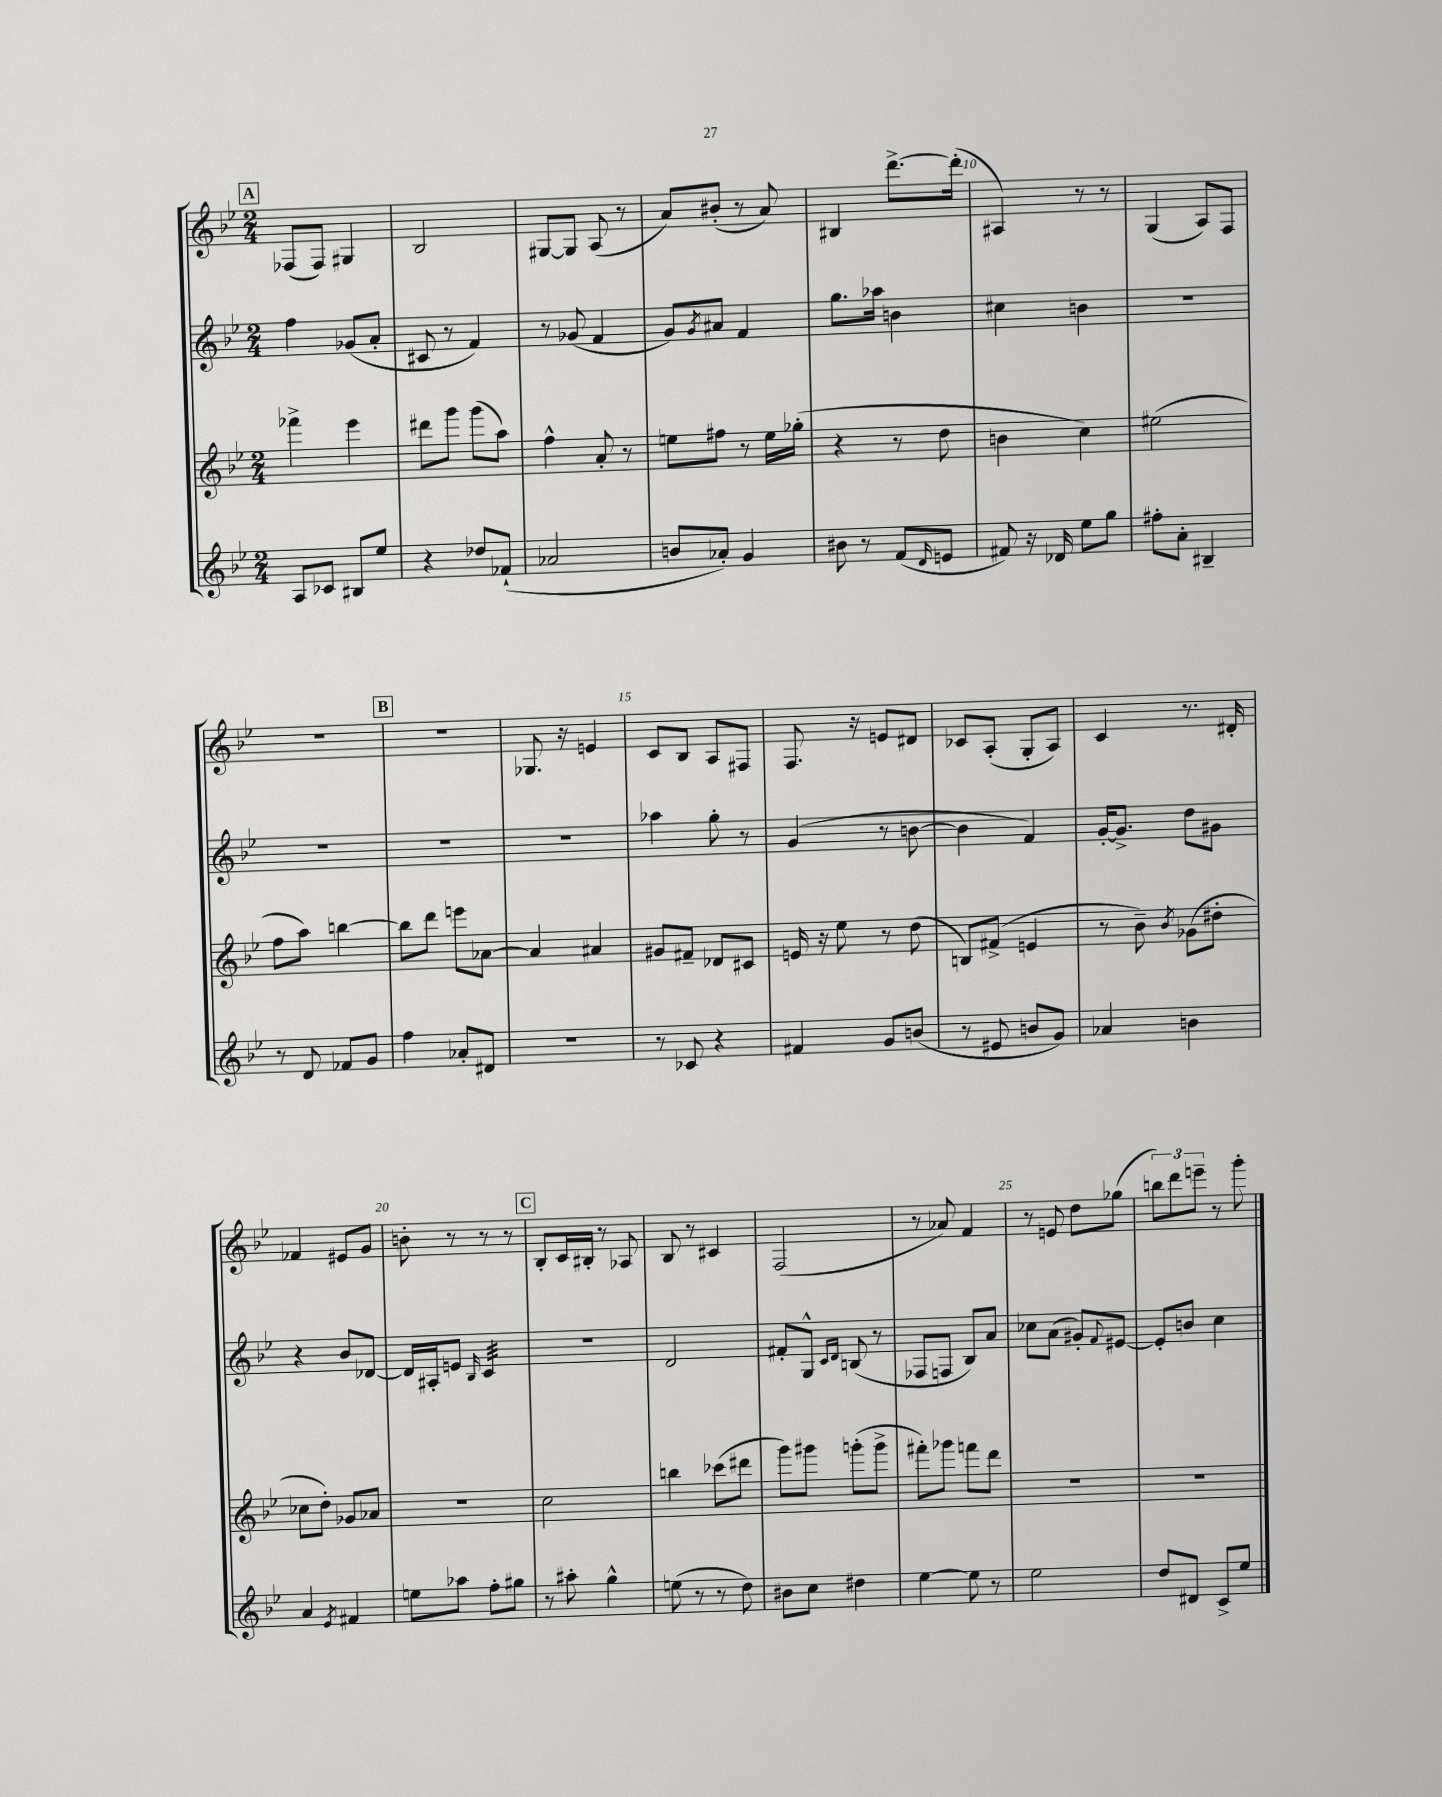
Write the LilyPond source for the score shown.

<<
\new StaffGroup <<
\new Staff = "s0" {
    \clef treble \key bes \major \numericTimeSignature \time 2/4
    \mark \markup { \box "A" } fes8( fes8) gis4 |
    bes2 |
    gis8~ gis8 a8( r8 |
    a'8) bis'8-.( r8 a'8) |
    bis4 d'''8.~-> d'''16-.( |
    ais4) r8 r8 |
    g4( a8) f8 |
    R2 |
    \mark \markup { \box "B" } r2 |
    ges8. r16 e'4 |
    c'8 bes8 a8 fis8 |
    f8. r16 e'8 dis'8 |
    ces'8 a8-.( g8-. a8) |
    c'4 r8. dis'16-. |
    fes'4 eis'8 g'8 |
    b'8-. r8 r8 r8 |
    \mark \markup { \box "C" } bes8-. c'16 bis16-. r8 aes8 |
    bes8 r8 cis'4 |
    f2( |
    r8 aes'8) f'4 |
    r8 e'8 d''8 ges''8( |
    \tuplet 3/2 { b''8) d'''8 e'''8-- } r8 g'''8-. \bar "|." |
}
\new Staff = "s1" {
    \clef treble \key bes \major \numericTimeSignature \time 2/4
    \mark \markup { \box "A" } f''4 ges'8( a'8-. |
    cis'8 r8 f'4) |
    r8 ges'8( f'4 |
    g'8) \acciaccatura { g'8 } ais'8 f'4 |
    g''8. aes''16 b'4 |
    cis''4 b'4 |
    R2 |
    R2 |
    \mark \markup { \box "B" } R2 |
    R2 |
    aes''4 g''8-. r8 |
    g'4( r8 b'8~ |
    b'4 f'4) |
    g'16~-. g'8.-> d''8 gis'8 |
    r4 bes'8 des'8~ |
    des'16 ais16-. e'8 \grace { bes16 } c'4:32 |
    \mark \markup { \box "C" } r2 |
    d'2 |
    fis'8-. g8-^ \grace { c'16 d'16 } b8( r8 |
    fes8 f8 bes8) a'8 |
    ces''8 a'8( gis'8-.) \appoggiatura { f'8 } eis'8~ |
    eis'8-. b'8 c''4 \bar "|." |
}
\new Staff = "s2" {
    \clef treble \key bes \major \numericTimeSignature \time 2/4
    \mark \markup { \box "A" } fes'''4-> ees'''4 |
    dis'''8 g'''8 g'''8( a''8) |
    f''4-^ a'8-. r8 |
    e''8 fis''8 r8 e''16 ges''16-.( |
    r4 r8 d''8 |
    b'4 c''4) |
    eis''2( |
    f''8 a''8) b''4~ |
    \mark \markup { \box "B" } b''8 d'''8 e'''8 aes'8~ |
    aes'4 ais'4 |
    gis'8 fis'8-- des'8 cis'8 |
    e'16 r16 ees''8 r8 d''8( |
    b8) fis'8->( e'4 |
    r8 bes'8--) \acciaccatura { bes'8 } ges'8( dis''8-. |
    ces''8 d''8-.) ges'8 aes'8 |
    r2 |
    \mark \markup { \box "C" } c''2 |
    b''4 ces'''8( dis'''8 |
    g'''8) gis'''8 g'''8-.( g'''8-> |
    fis'''8-.) ges'''8 f'''8 d'''8 |
    R2 |
    R2 \bar "|." |
}
\new Staff = "s3" {
    \clef treble \key bes \major \numericTimeSignature \time 2/4
    \mark \markup { \box "A" } a8 ces'8 bis8 ees''8 |
    r4 des''8 fes'8-!( |
    aes'2 |
    b'8 aes'8-.) g'4 |
    bis'8 r8 f'8( \grace { d'16 } e'8 |
    fis'8) r16 des'16 ees''8 g''8 |
    fis''8-. a'8-. bis4-- |
    r8 d'8 fes'8 g'8 |
    \mark \markup { \box "B" } f''4 aes'8-. dis'8 |
    R2 |
    r8 ces'8 r4 |
    fis'4 g'8 b'8( |
    r8 eis'8 b'8 g'8) |
    aes'4 b'4 |
    a'4 \acciaccatura { ees'8 } fis'4 |
    e''8 aes''8 f''8-. gis''8 |
    \mark \markup { \box "C" } r8 ais''8-. g''4-^ |
    e''8( r8 r8 d''8) |
    bis'8 c''8 dis''4 |
    ees''4~ ees''8 r8 |
    ees''2 |
    d''8 dis'8 c'8-> ees''8 \bar "|." |
}
>>
>>
\layout { \context { \Score currentBarNumber = #5 \override BarNumber.break-visibility = ##(#f #t #t) barNumberVisibility = #(every-nth-bar-number-visible 5) } }
